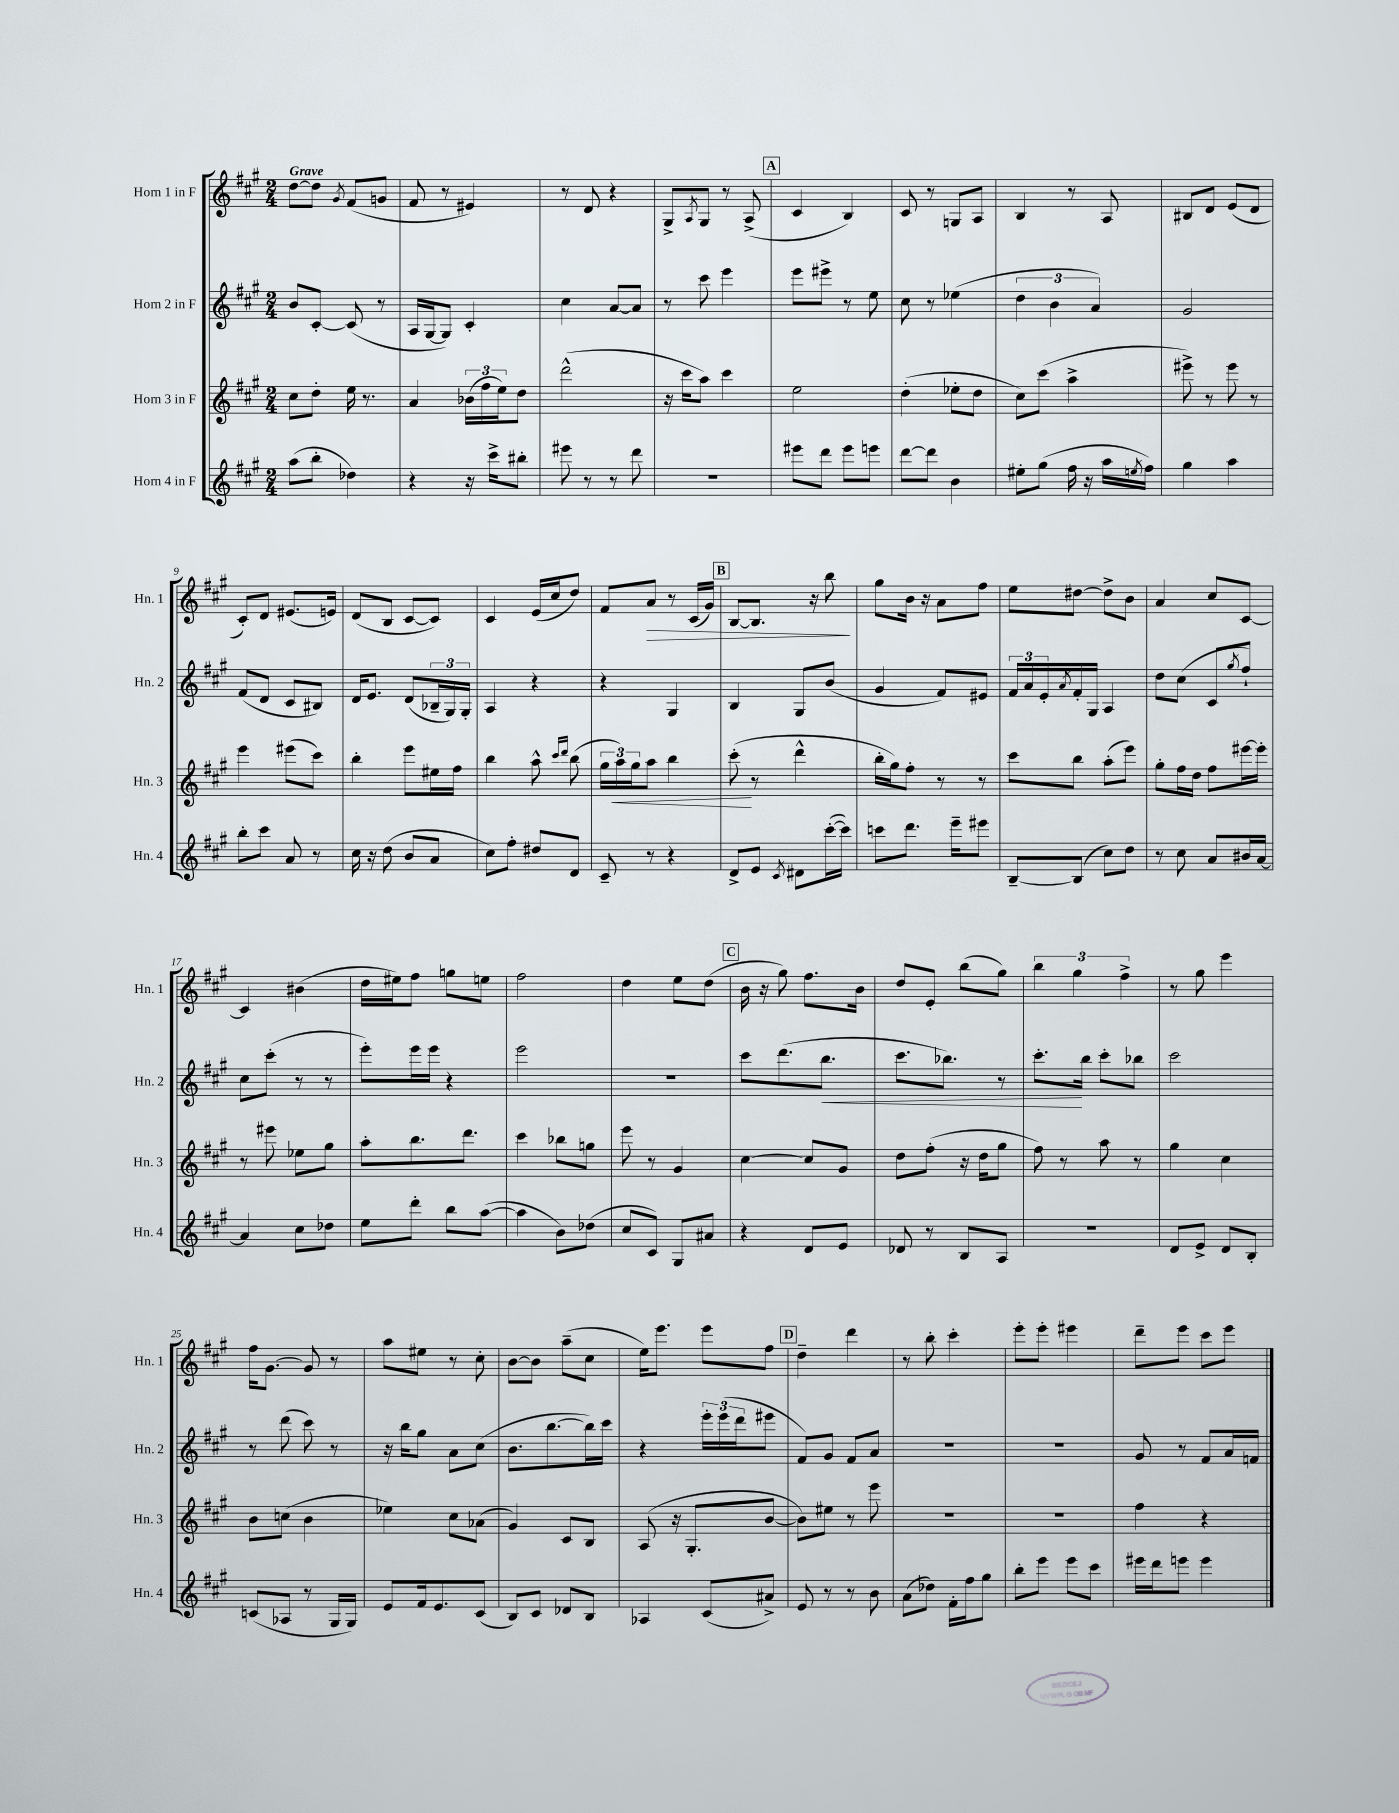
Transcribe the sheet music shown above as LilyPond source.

<<
\new StaffGroup <<
\new Staff = "s0" \with { instrumentName = "Horn 1 in F" shortInstrumentName = "Hn. 1" } {
    \clef treble \key a \major \numericTimeSignature \time 2/4 \tempo "Grave"
    d''8~ d''8 \acciaccatura { gis'8 } fis'8( g'8 |
    fis'8 r8 eis'4) |
    r8 d'8 r4 |
    gis8-> \acciaccatura { a8 } gis8 r8 a8->( |
    \mark \markup { \box "A" } cis'4 b4) |
    cis'8 r8 g8 a8 |
    b4 r8 a8 |
    bis8 d'8 e'8( d'8 |
    cis'8-.) d'8 eis'8.( e'16) |
    d'8( b8 cis'8~ cis'8) |
    cis'4 e'16( cis''16 d''8) |
    fis'8 a'8\> r8 cis'16( gis'16) |
    \mark \markup { \box "B" } b8~ b8. r16 b''8\! |
    gis''8 b'16 r16 a'8 fis''8 |
    e''8 dis''8~ dis''8-> b'8 |
    a'4 cis''8 cis'8~ |
    cis'4 bis'4( |
    d''16 eis''16) fis''8 g''8 e''8 |
    fis''2 |
    d''4 e''8 d''8( |
    \mark \markup { \box "C" } b'16 r16 gis''8) fis''8. b'16 |
    d''8 e'8-. b''8( gis''8) |
    \tuplet 3/2 { b''4 gis''4 fis''4-> } |
    r8 gis''8 e'''4 |
    fis''16 gis'8.~ gis'8 r8 |
    a''8 eis''8 r8 cis''8-. |
    b'8~ b'8 a''8--( cis''8 |
    e''16) e'''8. e'''8 fis''8 |
    \mark \markup { \box "D" } d''4-- d'''4 |
    r8 b''8-. cis'''4-. |
    e'''8-. e'''8-. eis'''4 |
    d'''8-- e'''8 cis'''8 e'''8 \bar "|." |
}
\new Staff = "s1" \with { instrumentName = "Horn 2 in F" shortInstrumentName = "Hn. 2" } {
    \clef treble \key a \major \numericTimeSignature \time 2/4
    b'8 cis'8~-. cis'8( r8 |
    a16 gis16~ gis8) cis'4-. |
    cis''4 a'8~ a'8 |
    r8 cis'''8 e'''4 |
    \mark \markup { \box "A" } e'''8 eis'''8-> r8 e''8 |
    cis''8 r8 ees''4( |
    \tuplet 3/2 { d''4 b'4 a'4) } |
    gis'2 |
    fis'8( d'8 cis'8 bis8) |
    d'16 e'8. d'8( \tuplet 3/2 { bes16-- gis16) gis16-. } |
    a4 r4 |
    r4 gis4 |
    \mark \markup { \box "B" } b4 gis8 b'8( |
    gis'4 fis'8) eis'8 |
    \tuplet 3/2 { fis'16 a'16 e'16-. } \acciaccatura { a'8 } fis'16-. gis16 a4 |
    d''8 cis''8( cis'8 \acciaccatura { gis''8 } fis''8-!) |
    cis''8 cis'''8-.( r8 r8 |
    e'''8-.) e'''16 e'''16 r4 |
    e'''2 |
    R2 |
    \mark \markup { \box "C" } cis'''8 d'''8.( b''8.\< |
    cis'''8. bes''8.) r8 |
    cis'''8.-.\! b''16 cis'''8-. bes''8 |
    cis'''2 |
    r8 d'''8( cis'''8) r8 |
    r16 b''16 gis''8 a'8 cis''8( |
    b'8. b''8.~ b''16) cis'''16 |
    r4 \tuplet 3/2 { e'''16-. e'''16( d'''16 } eis'''8 |
    \mark \markup { \box "D" } fis'8) gis'8 fis'8 a'8 |
    R2 |
    R2 |
    gis'8 r8 fis'8 a'16 f'16 \bar "|." |
}
\new Staff = "s2" \with { instrumentName = "Horn 3 in F" shortInstrumentName = "Hn. 3" } {
    \clef treble \key a \major \numericTimeSignature \time 2/4
    cis''8 d''8-. e''16 r8. |
    a'4 \tuplet 3/2 { bes'16( fis''16 e''16) } d''8 |
    d'''2-^( |
    r16 cis'''16 a''8) cis'''4 |
    \mark \markup { \box "A" } e''2 |
    d''4-.( ees''8-. d''8 |
    cis''8) cis'''8( a''4-> |
    eis'''8->) r8 eis'''8 r8 |
    e'''4 eis'''8( cis'''8) |
    b''4-. e'''8 eis''16 fis''16 |
    b''4 a''8-^ \grace { cis'''16 d'''16 } b''8( |
    \tuplet 3/2 { gis''16 a''16\<) gis''16 } a''8 b''4 |
    \mark \markup { \box "B" } cis'''8-.\!( r8 d'''4-^ |
    b''16-. gis''16) fis''8-. r8 r8 |
    cis'''8 b''8 a''8-.( e'''8) |
    gis''8-. fis''16 d''16 fis''8 eis'''16~ eis'''16-. |
    r8 eis'''8 ees''8 gis''8 |
    a''8-. b''8. d'''8. |
    cis'''4 bes''8 g''8 |
    e'''8 r8 gis'4 |
    \mark \markup { \box "C" } cis''4~ cis''8 gis'8 |
    d''8 fis''8-.( r16 d''16 gis''8 |
    fis''8) r8 a''8 r8 |
    gis''4 cis''4 |
    b'8 c''8( b'4 |
    ees''4) cis''8 aes'8( |
    gis'4) cis'8 b8 |
    a8( r16 gis8.-. b'8~ |
    \mark \markup { \box "D" } b'8) eis''8 r8 e'''8 |
    R2 |
    R2 |
    fis''4 r4 \bar "|." |
}
\new Staff = "s3" \with { instrumentName = "Horn 4 in F" shortInstrumentName = "Hn. 4" } {
    \clef treble \key a \major \numericTimeSignature \time 2/4
    a''8( b''8-. des''4) |
    r4 r16 cis'''16-> bis''8-. |
    eis'''8 r8 r8 d'''8 |
    R2 |
    \mark \markup { \box "A" } eis'''8 d'''8 eis'''8 e'''8 |
    d'''8~ d'''8 b'4 |
    eis''8-. gis''8( fis''16 r16 a''16 \acciaccatura { e''8 } fis''16) |
    gis''4 a''4 |
    b''8-. cis'''8 a'8 r8 |
    cis''16 r16 d''8( b'8 a'8 |
    cis''8) fis''8-. dis''8 d'8 |
    cis'8-- r8 r4 |
    \mark \markup { \box "B" } d'8-> e'8 \acciaccatura { cis'8 } dis'8 cis'''16~-.( cis'''16) |
    c'''8 d'''8. e'''16-- eis'''8 |
    b8~-- b8( cis''8) d''8 |
    r8 cis''8 a'8 bis'16 a'16~ |
    a'4 cis''8 des''8 |
    e''8 d'''8-. b''8 a''8~( |
    a''4 b'8) des''8( |
    cis''8 cis'8) gis8 ais'8 |
    \mark \markup { \box "C" } r4 d'8 e'8 |
    des'8 r8 b8 a8 |
    R2 |
    d'8 e'8-> d'8 b8-. |
    c'8( aes8 r8 gis16 gis16) |
    e'8 fis'16 e'8. cis'8( |
    b8) cis'8 des'8 b8 |
    aes4 cis'8( ais'8->) |
    \mark \markup { \box "D" } e'8 r8 r8 b'8 |
    a'8( des''8) fis'16-. fis''16 gis''8 |
    b''8-. e'''8 e'''8 cis'''8 |
    eis'''16 d'''16 e'''8 e'''4 \bar "|." |
}
>>
>>
